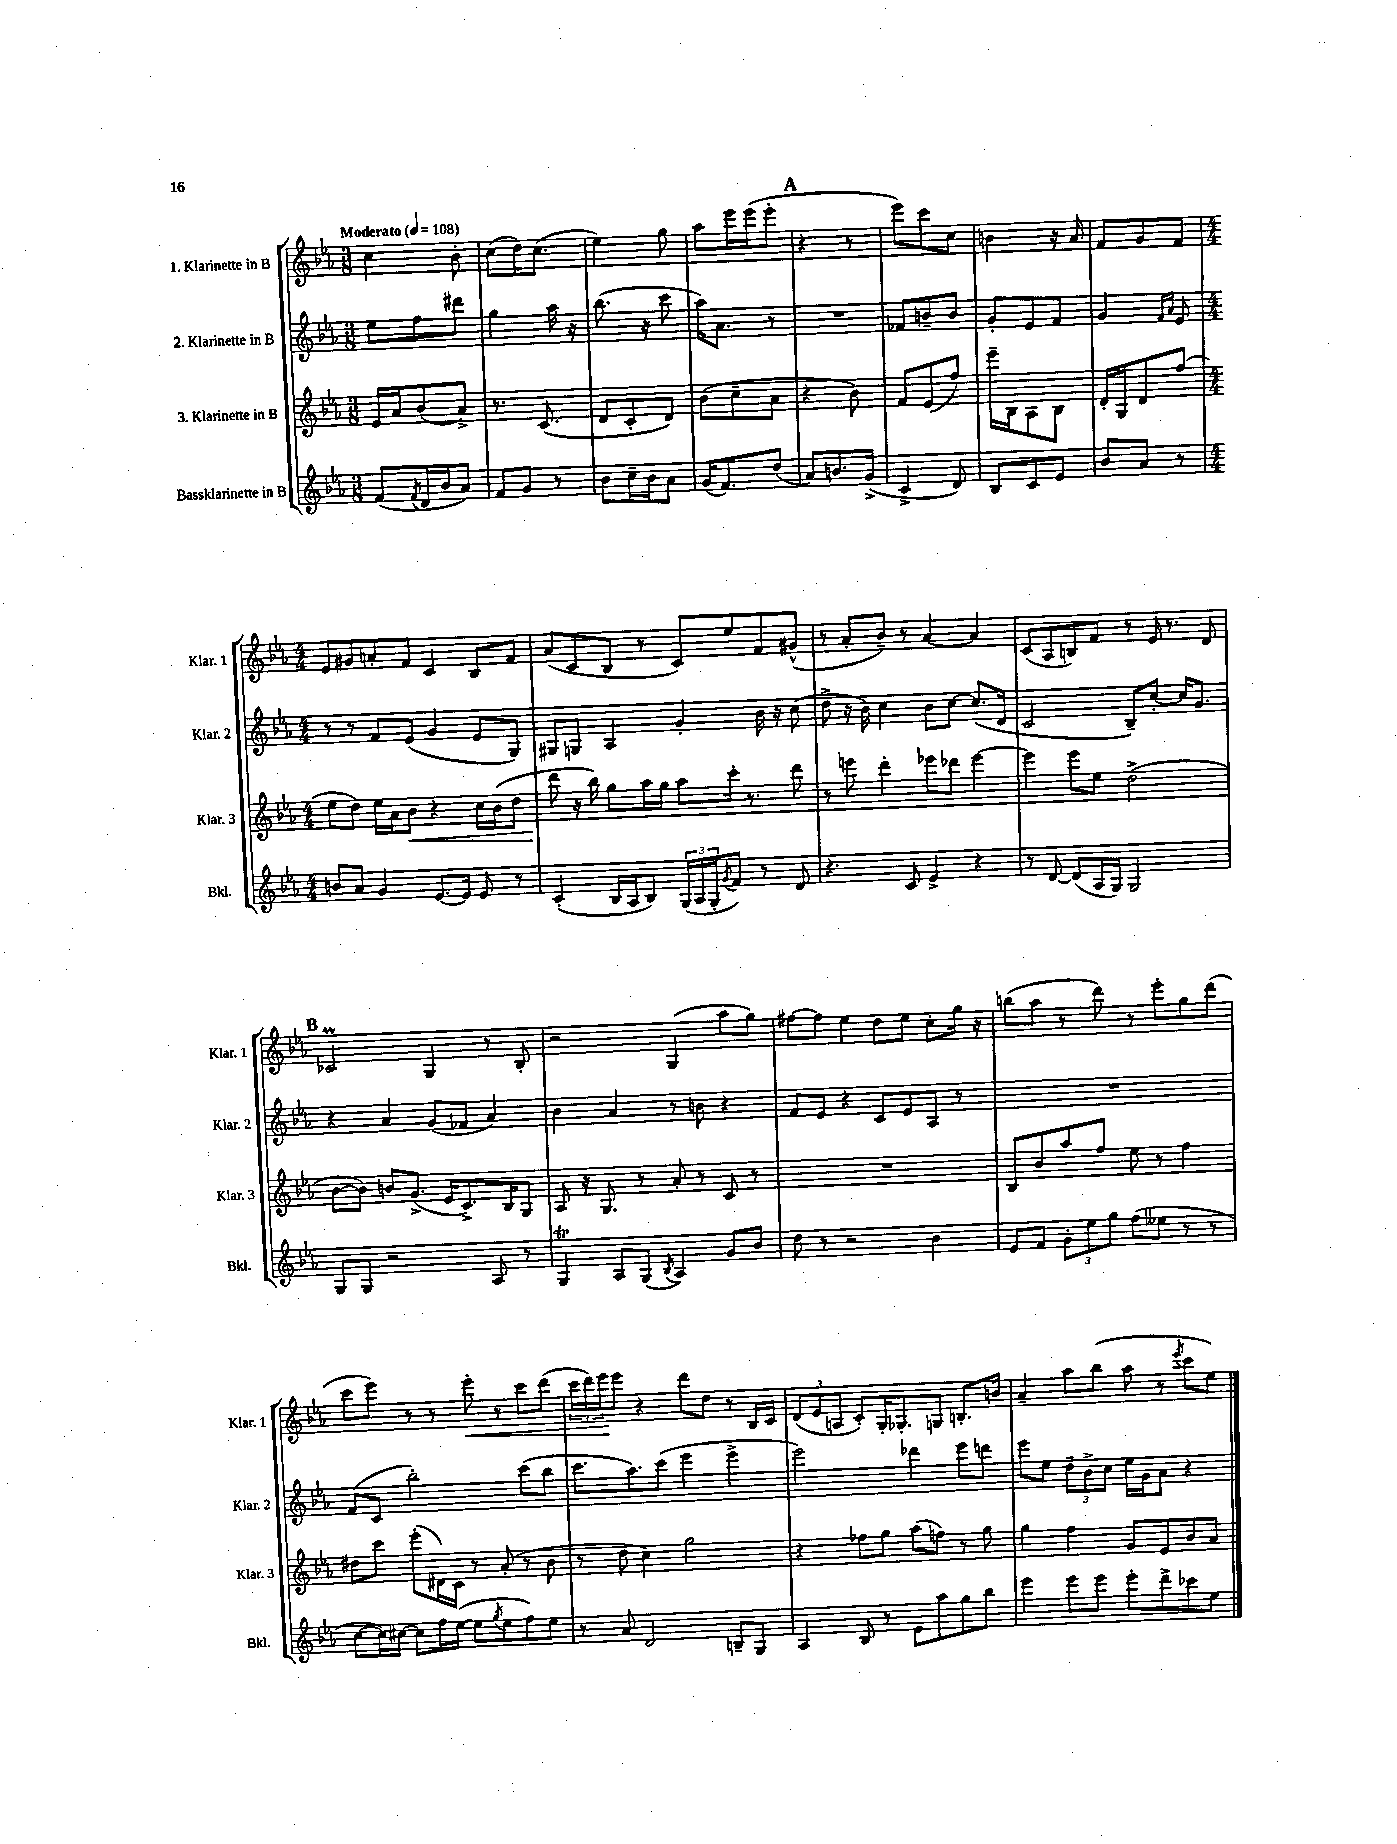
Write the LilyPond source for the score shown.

<<
\new StaffGroup <<
\new Staff = "s0" \with { instrumentName = "1. Klarinette in B" shortInstrumentName = "Klar. 1" } {
    \clef treble \key ees \major \numericTimeSignature \time 3/8 \tempo "Moderato" 4 = 108
    c''4 bes'8-. |
    c''8( d''16) c''8.( |
    ees''4) g''8 |
    aes''8 ees'''16 ees'''16( ees'''8-. |
    \mark \markup { \bold "A" } r4 r8 |
    ees'''8) c'''8 c''8 |
    b'4 r16 aes'16 |
    f'8 g'8 f'8 |
    \numericTimeSignature \time 4/4 ees'8 gis'8 a'8-. f'8 c'4 bes8 f'8 |
    aes'8( c'8 bes8 r8 c'8) ees''8 f'8 gis'8-^( |
    r8 aes'8-. bes'8--) r8 aes'4~ aes'4 |
    c'8( aes8 b8) f'8 r8 ees'16 r8. d'8 |
    \mark \markup { \bold "B" } ces'2\prall g4 r8 bes8-. |
    r2 g4( aes''8 g''8) |
    fis''8~ fis''8 ees''4 d''8 ees''8 c''8-. g''16 r16 |
    b''8( aes''8 r8 d'''8) r8 ees'''8-. g''8 d'''8( |
    c'''8 ees'''8) r8 r8 ees'''8-.\< r8 c'''8 d'''8( |
    \tuplet 3/2 { c'''16 d'''16) ees'''16\! } ees'''8 r4 d'''8 d''8 r8 bes16 c'16 |
    \tuplet 3/2 { d'8( ees'8 a8 } c'8-.) g16-. ges8.-. g8 b8.-. b'16 |
    aes'4-- aes''8 bes''8( aes''8 r8 \acciaccatura { ees'''8 } c'''8 ees''8) \bar "|." |
}
\new Staff = "s1" \with { instrumentName = "2. Klarinette in B" shortInstrumentName = "Klar. 2" } {
    \clef treble \key ees \major \numericTimeSignature \time 3/8
    ees''8 f''8 dis'''8 |
    g''4 aes''16 r16 |
    bes''8.( r16 c'''8 |
    aes''16) aes'8. r8 |
    \mark \markup { \bold "A" } R4. |
    fes'8 b'8-- b'8 |
    g'8-. ees'8 f'8 |
    g'4 \grace { f'16 aes'16 } ees'8 |
    \numericTimeSignature \time 4/4 r8 r8 f'8 ees'8( g'4 ees'8 g8) |
    gis8 g8 aes4 g'4-. bes'16 r16 c''8( |
    d''8-> r16 bes'16) c''4 bes'8 c''8~ c''8.( d'16 |
    c'2 bes8--) c''8~-. c''16 g'8. |
    \mark \markup { \bold "B" } r4 aes'4 g'8( fes'8 aes'4) |
    bes'4 aes'4 r8 b'8 r4 |
    f'8 ees'8 r4 c'8 ees'8 aes8 r8 |
    R1 |
    f'8( c'8 bes''2-.) c'''8( bes''8 |
    c'''8. aes''8.) c'''8( ees'''4 ees'''4-> |
    ees'''2) des'''4 ees'''8 d'''8 |
    ees'''8 ees''8 \tuplet 3/2 { d''8-- bes'8-> c''8 } ees''16 g'16 aes'8 r4 \bar "|." |
}
\new Staff = "s2" \with { instrumentName = "3. Klarinette in B" shortInstrumentName = "Klar. 3" } {
    \clef treble \key ees \major \numericTimeSignature \time 3/8
    ees'16 aes'16 bes'8( aes'8->) |
    r8. c'8.( |
    d'8 c'8-. d'8) |
    bes'8( c''8-- aes'8 |
    \mark \markup { \bold "A" } r4 bes'8) |
    f'8 ees'8( f''8) |
    ees'''16-- bes16 aes8 bes8 |
    d'16-. g16 d'8 f''8( |
    \numericTimeSignature \time 4/4 ees''8 d''8) ees''16 aes'16 bes'8\< r4 c''16 bes'16( d''8 |
    d'''8\! r16 bes''16) g''8 aes''16 g''16 aes''8 c'''16-. r8. d'''8 |
    r8 e'''8 d'''4-. ees'''8 des'''8 ees'''4~ |
    ees'''4 ees'''8 ees''8 d''2->( |
    \mark \markup { \bold "B" } bes'8~ bes'8) b'8 g'8.->( ees'16 c'8.->) bes16 g8 |
    aes8 r16 g8. r8 aes'8-. r8 c'8 r8 |
    R1 |
    bes8 bes'8 aes''8 f''8 ees''8 r8 f''4 |
    dis''8 c'''8 ees'''8-.( dis'16) c'16 r8 aes'8-.( r8 bes'8 |
    r8 d''8 c''4) g''2 |
    r4 fes''8 g''8 aes''8( f''8) r8 g''8 |
    g''4 f''4 g'8 ees'8 bes'8 aes'8 \bar "|." |
}
\new Staff = "s3" \with { instrumentName = "Bassklarinette in B" shortInstrumentName = "Bkl." } {
    \clef treble \key ees \major \numericTimeSignature \time 3/8
    f'8( \acciaccatura { f'8 } d'16 bes'16 aes'8) |
    f'8 g'8 r8 |
    bes'8 c''16-- bes'16 aes'8 |
    g'16( f'8.) d''8( |
    \mark \markup { \bold "A" } aes'8) b'8. g'16->( |
    c'4-> d'8) |
    bes8 c'8 ees'8 |
    bes'8 aes'8 r8 |
    \numericTimeSignature \time 4/4 b'8 aes'8 g'4 ees'8.~ ees'16 ees'8 r8 |
    c'4-.( bes16 aes16 bes8) \tuplet 3/2 { g16( aes16 g16-. } \acciaccatura { g'8 } f'8) r8 d'8 |
    r4. c'8 ees'4-> r4 |
    r8 d'8~ d'8( aes16 g16) g2 |
    \mark \markup { \bold "B" } g8 g8 r2 aes8 r8 |
    g4\trill aes8 g8( \acciaccatura { bes8 } aes4) g'8 bes'8 |
    d''8 r8 r2 bes'4 |
    ees'8 f'8 \tuplet 3/2 { g'8-. ees''8 g''8 } f''8( eeses''8 r8 r8 |
    c''8~ c''16) cis''16~ cis''8 f''16 ees''16~( ees''8 \acciaccatura { g''8 } ees''8 f''8) ees''8 |
    r8 aes'8 d'2 b8-- g8 |
    aes4 bes8 r8 ees'8 aes''8 g''8 bes''8 |
    ees'''4 ees'''8 ees'''8 ees'''8-. d'''8-> ces'''8 ees''8 \bar "|." |
}
>>
>>
\layout { \context { \Score \remove "Bar_number_engraver" } }
